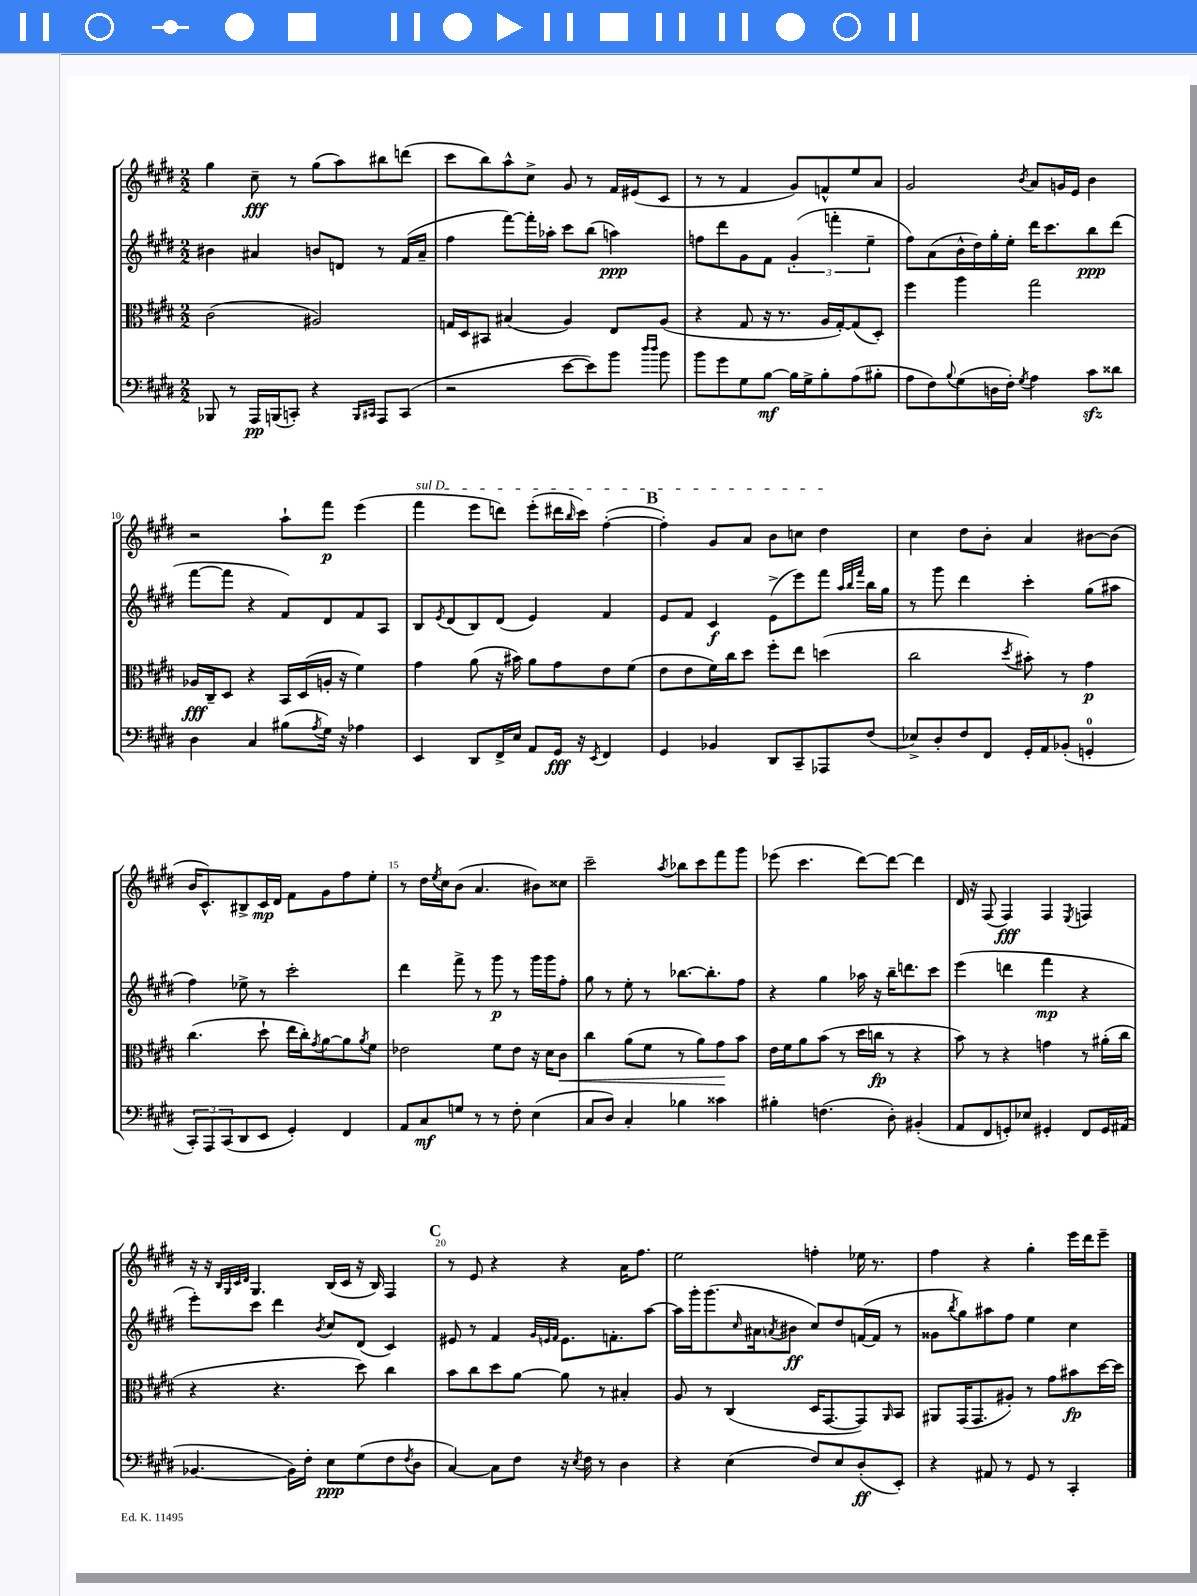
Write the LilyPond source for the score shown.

<<
\new StaffGroup <<
\new Staff = "s0" {
    \clef treble \key e \major \numericTimeSignature \time 2/2
    gis''4 cis''8--\fff r8 gis''8( a''8) bis''8 d'''8( |
    cis'''8 b''8) a''8-^ cis''8-> gis'8 r8 fis'16 eis'16( cis'8 |
    r8 r8 fis'4 gis'8) f'8-^ e''8 a'8 |
    gis'2 \acciaccatura { b'8 } a'8 g'16 e'16 b'4 |
    r2 a''8-! fis'''8\p e'''4( |
    \once \override TextSpanner.bound-details.left.text = \markup { \italic "sul D" } fis'''4\startTextSpan e'''8 d'''8) e'''8-.( dis'''16 \grace { b''16 } cis'''16) fis''4~-.( |
    \mark \markup { \bold "B" } fis''4-.) gis'8 a'8 b'8 c''8 dis''4\stopTextSpan |
    cis''4 dis''8 b'8-. a'4 bis'8~ bis'8( |
    b'16 cis'8.-^) bis8-> cis'16\mp dis'16 fis'8 gis'8 fis''8 e''8-. |
    r8 dis''16 \acciaccatura { e''8 } cis''16 b'8( a'4. bis'8) cisis''8 |
    cis'''2-- \acciaccatura { a''8 } bes''8 cis'''8 fis'''8 gis'''8 |
    ees'''8( cis'''4. dis'''8~) dis'''8~ dis'''4 |
    dis'16 r16 fis8( fis4\fff) fis4 \acciaccatura { e8 } f4 |
    r16 r16 \grace { b32 gis32 cis'32 dis'32 } gis4. b16( cis'16 r16 b16) fis4 |
    \mark \markup { \bold "C" } r8 e'8 r4 r4 a'16 fis''8. |
    e''2 f''4-. ees''16 r8. |
    fis''4 r4 gis''4-. e'''16 dis'''16 e'''8-- \bar "|." |
}
\new Staff = "s1" {
    \clef treble \key e \major \numericTimeSignature \time 2/2
    bis'4 ais'4 b'8 d'8 r8 fis'16( ais'16-- |
    fis''4 fis'''8~) fis'''16-. aes''16-. cis'''8 b''8( a''4\ppp) |
    f''8 dis'''8 gis'8 fis'8 \tuplet 3/2 { gis'4-.( f'''4-. e''4-- } |
    fis''8) a'8( b'16-^ dis''16) gis''16-. e''16-. dis'''16 cis'''8. b''8\ppp dis'''8( |
    fis'''8~ fis'''8 r4 fis'8) dis'8 fis'8 a8 |
    b8 \acciaccatura { e'8 } dis'8( b8) dis'8( e'4) fis'4 |
    \mark \markup { \bold "B" } e'8 fis'8 cis'4\f e'8->( e'''8) fis'''8 \grace { a''32 b''32 fis'''32 } b''16 gis''16 |
    r8 gis'''8 dis'''4 cis'''4-. gis''8( ais''8 |
    fis''4) ees''8-> r8 cis'''2-. |
    dis'''4 fis'''8-> r8 gis'''8\p r8 gis'''16 gis'''16 fis''8-. |
    gis''8 r8 e''8-. r8 bes''8.~ bes''8.-. fis''8 |
    r4 gis''4 aes''16 r16 b''16-- d'''8. cis'''8 |
    e'''4( d'''4 fis'''4\mp r4 |
    e'''8-.) cis'''8 dis'''4 \acciaccatura { b'8 } cis''8 dis'8( cis'4) |
    \mark \markup { \bold "C" } eis'8 r8 fis'4 \grace { gis'32 e'32 fis'32 } e'8. f'8.-. a''8~ |
    a''16 gis'''16-. gis'''8.( \grace { cis''16 } ais'16 \acciaccatura { a'8 } bis'8\ff cis''8) dis''8 f'16~( f'16 r8 |
    gisis'8 \acciaccatura { b''8 } gis''8) ais''8 fis''8 e''4 cis''4 \bar "|." |
}
\new Staff = "s2" {
    \clef alto \key e \major \numericTimeSignature \time 2/2
    cis'2( ais2) |
    g16 dis16 bis,8 bis4( a4) e8 a8( |
    r4 gis8 r16 r8. a16 gis16~-.) gis8( dis8-.) |
    fis''4 a''4 gis''2 |
    aes16\fff cis16-- dis8 r4 b,16 dis16( a16-. r16 fis'4) |
    gis'4 a'8( r16 bis'16) a'8 gis'8 e'8 fis'8( |
    \mark \markup { \bold "B" } e'8 e'8 fis'16) cis''16 dis''8 fis''8-. e''8 d''4( |
    cis''2 \acciaccatura { dis''8 } bis'8-.) r8 gis'4\p |
    cis''4.( dis''8-! e''16 cis''16-.) \acciaccatura { gis'8 } a'8~ a'8 \acciaccatura { a'8 } fis'8 |
    ees'2 fis'8 ees'8 r16 dis'16 cis'8\< |
    cis''4 a'8( fis'8 r8 a'8) gis'8\! b'8 |
    e'16 fis'16 a'8 b'8( r8 dis''16 c''16\fp r8 r4 |
    b'8) r8 r4 g'4 r8 ais'16-.( cis''16 |
    r4 r4. dis''8) cis''4 |
    \mark \markup { \bold "C" } b'8 cis''8 dis''8 a'8~ a'8 r8 bis4-. |
    a8 r8 cis4( dis16 gis,8.~ gis,8) \grace { a,16 } b,8 |
    ais,8 gis,16( gis,8. ais8-.) r8 gis'8 bis'8\fp dis''16~ dis''16 \bar "|." |
}
\new Staff = "s3" {
    \clef bass \key e \major \numericTimeSignature \time 2/2
    bes,,8 r8 a,,16\pp b,,16( c,8-.) r4 \grace { b,,16 cis,16 } a,,8 cis,8( |
    r2 e'8~ e'8) b'8 \grace { dis''16 dis''16 } b'8 |
    b'8 gis'8 gis8 b8~\mf b16 gis16-> b8-. a8( bis8-. |
    a8 fis8) \appoggiatura { b8 } gis8( d16 fis16-.) \acciaccatura { gis8 } a4 cis'8\sfz disis'8 |
    dis4 cis4 bis8( \acciaccatura { a8 } gis16) r16 aes4 |
    e,4 dis,8 fis,16-> e16 a,8 gis,16\fff r16 \acciaccatura { e,8 } fis,4 |
    \mark \markup { \bold "B" } gis,4 bes,4 dis,8 cis,8-- aes,,8 fis8( |
    ees8->) dis8-. fis8 fis,8 gis,16-. a,16 bes,8-.( g,4-0-. |
    \tuplet 3/2 { cis,8-.) a,,8 cis,8( } dis,8 e,8 gis,4-.) fis,4 |
    a,8 cis8\mf g8 r8 r8 fis8-. e4( |
    cis8 dis8) cis4-. bes4 cisis'4 |
    bis4-. f4.( dis8-.) bis,4-.( |
    a,8 fis,8 g,8-.) ees8 gis,4-. fis,8 gis,16 ais,16( |
    bes,4.~ bes,16) fis16-. e8\ppp gis8( fis8 \acciaccatura { fis8 } dis8 |
    \mark \markup { \bold "C" } cis4~) cis8 fis8 r16 \acciaccatura { e8 } fis16 r8 dis4 |
    r4 e4( fis8) e8 dis8-.\ff( e,8-.) |
    r4 ais,8 r8 gis,8 r8 cis,4-. \bar "|." |
}
>>
>>
\layout { \context { \Score currentBarNumber = #6 \override BarNumber.break-visibility = ##(#f #t #t) barNumberVisibility = #(every-nth-bar-number-visible 5) } }
